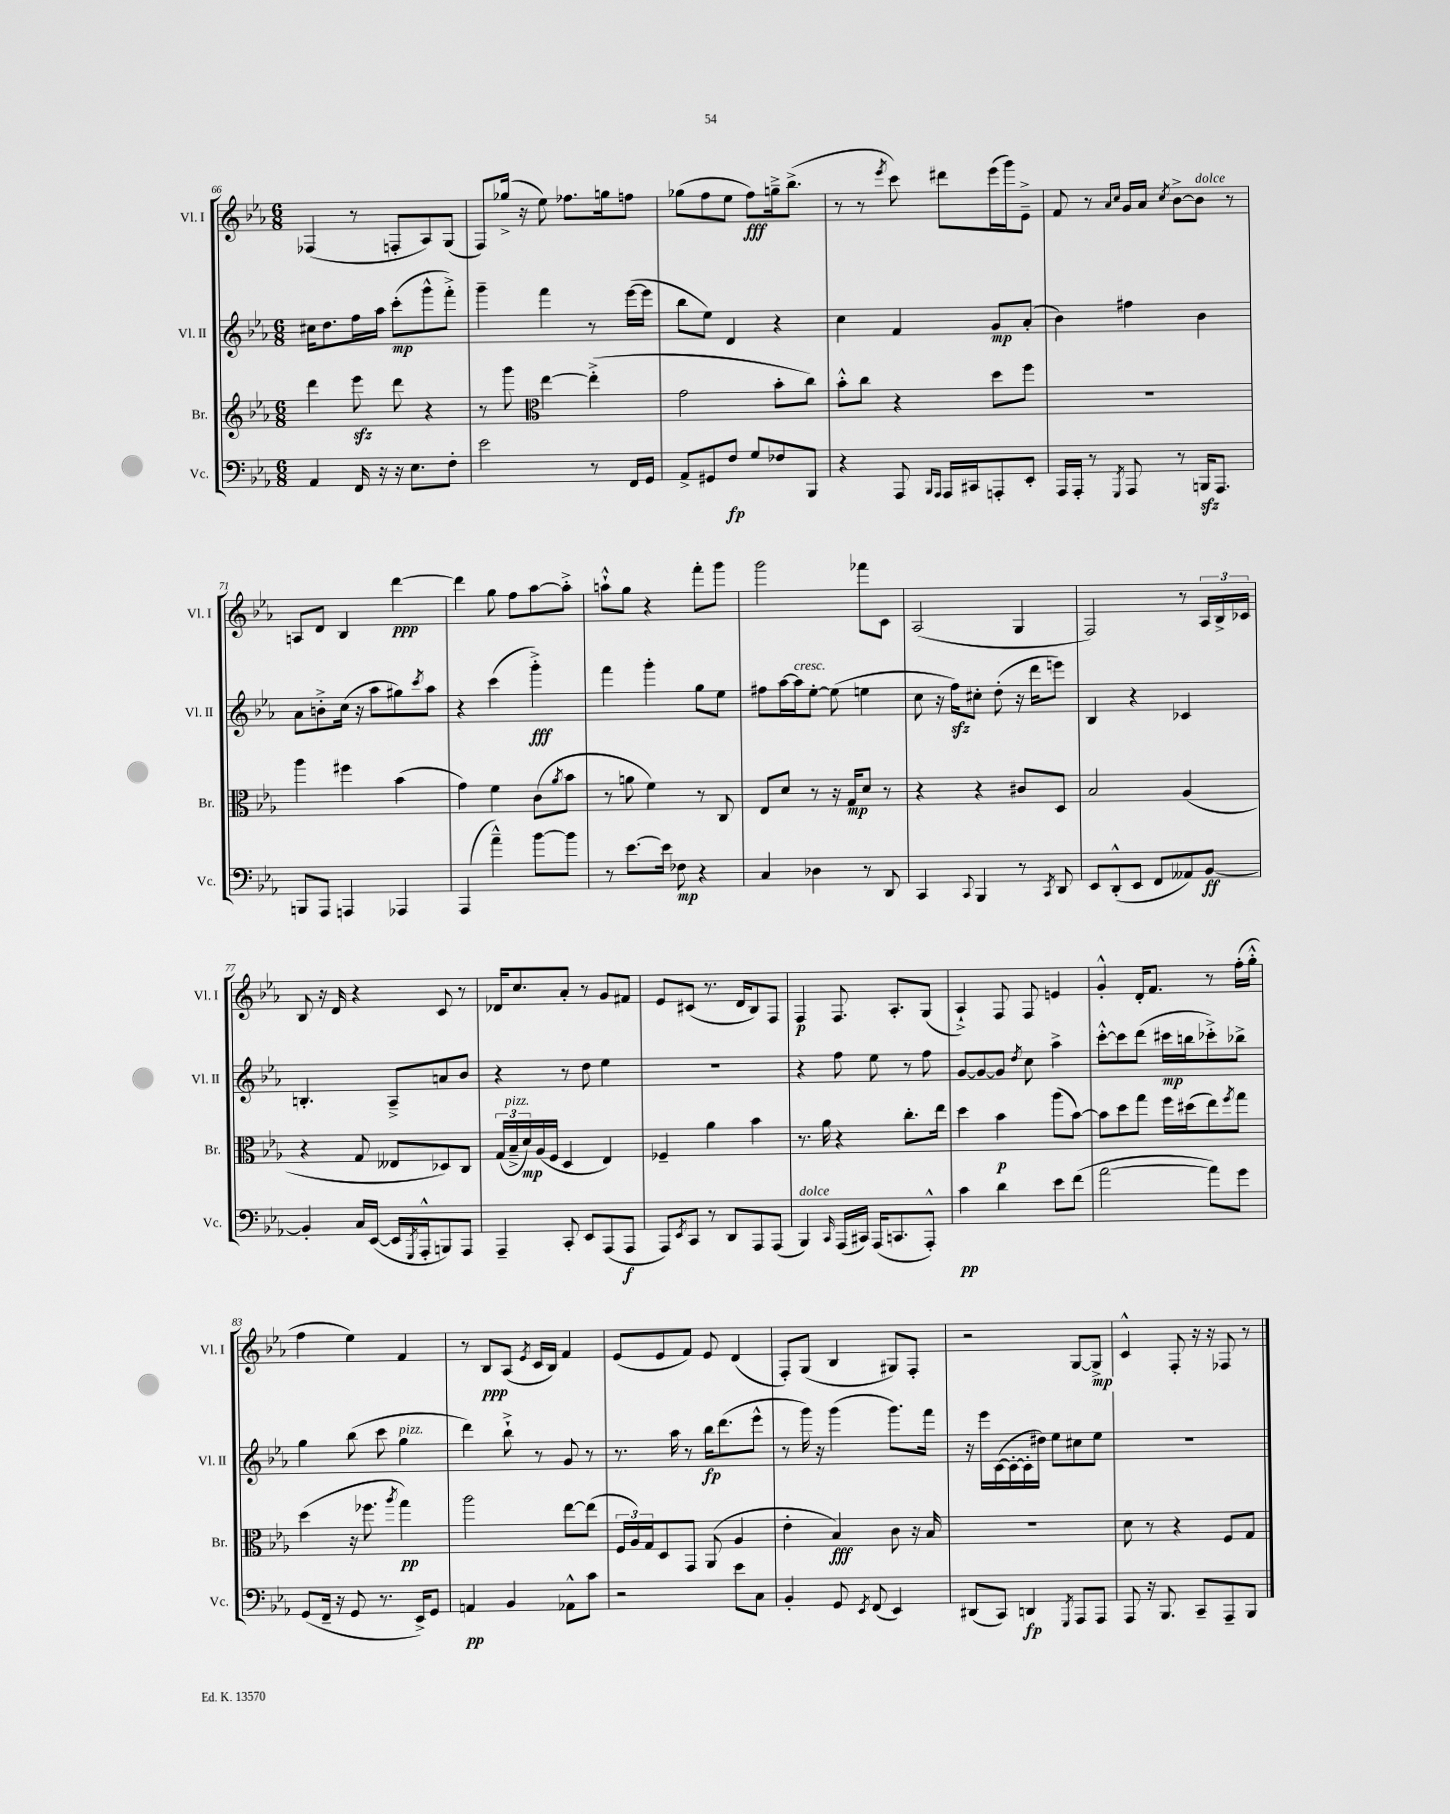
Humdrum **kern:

**kern	**dynam	**kern	**dynam	**kern	**dynam	**kern	**dynam
*part4	*part4	*part3	*part3	*part2	*part2	*part1	*part1
*staff4	*staff4	*staff3	*staff3	*staff2	*staff2	*staff1	*staff1
*I"Vc.	*	*I"Br.	*	*I"Vl. II	*	*I"Vl. I	*
*I'Vc.	*	*I'Br.	*	*I'Vl. II	*	*I'Vl. I	*
*clefF4	*	*clefG2	*	*clefG2	*	*clefG2	*
*k[b-e-a-]	*	*k[b-e-a-]	*	*k[b-e-a-]	*	*k[b-e-a-]	*
*M6/8	*	*M6/8	*	*M6/8	*	*M6/8	*
=66	=66	=66	=66	=66	=66	=66	=66
4AA-/	.	4ddd\	.	16cc#X\KL	.	(4F-X/	.
.	.	.	.	8.dd\	.	.	.
16FF/	.	8eee-zz\	.	16ff\L	.	8r	.
16r	.	.	.	16aa-\JJ	.	.	.
16r	.	8ddd\	.	(8ccc'\L	mp	8Fn'/L	.
8.E-\L	.	.	.	.	.	.	.
.	.	4r	.	8ggg^^\	.	8A-/)	.
8F'\J	.	.	.	8fff'^\J)	.	(8G/J	.
=67	=67	=67	=67	=67	=67	=67	=67
2e-\	.	8r	.	4ggg~\	.	8F/L)	.
.	.	8ggg\	.	.	.	(16gg-X^/Jk	.
.	.	.	.	.	.	16r	.
*	*	*clefC3	*	*	*	*	*
.	.	[4ee-\	.	4fff\	.	8ee-\)	.
.	.	.	.	.	.	8.ff-X\L	.
8r	.	(4ee-'^\]	.	8r	.	.	.
.	.	.	.	.	.	16ggn\k	.
16FF/LL	.	.	.	([16eee-\LL	.	8ffn\J	.
16GG/JJ	.	.	.	16eee-\JJ]	.	.	.
=68	=68	=68	=68	=68	=68	=68	=68
8AA-^/L	.	2g\	.	8bb-\L	.	(8gg-X\L	.
8GG#X/	.	.	.	8ee-\J)	.	8ff\	.
8F/J	fp	.	.	4d/	.	8ee-\J	.
8G/L	.	.	.	.	.	8ff\L)	fff
8F-X/	.	8b-'\L	.	4r	.	16ggn~^\k	.
.	.	.	.	.	.	(8.bb-^\J	.
8BBB-/J	.	8cc\J)	.	.	.	.	.
=69	=69	=69	=69	=69	=69	=69	=69
4r	.	8b-'^^\L	.	4cc\	.	8r	.
.	.	8cc\J	.	.	.	8r	.
.	.	.	.	.	.	8qeee-/	.
8AAA-/	.	4r	.	4f/	.	8ccc\)	.
16qqBBB-/LL	.	.	.	.	.	.	.
16qqAAA-/JJ	.	.	.	.	.	.	.
16AAA-/LL	.	.	.	.	.	8ddd#X\L	.
16CC#X/J	.	.	.	.	.	.	.
8AAAn'/	.	8dd\L	.	8g/L	mp	(16eee-\L	.
.	.	.	.	.	.	16ggg\J)	.
8EE-'/J	.	8ff\J	.	(8a-'/J	.	8e-~^\J	.
=70	=70	=70	=70	=70	=70	=70	=70
16AAA-/LL	.	2.r	.	4b-\)	.	8f/	.
16AAA-'/JJ	.	.	.	.	.	.	.
8r	.	.	.	.	.	8r	.
.	.	.	.	.	.	16qqa-/LL	.
8qGGG/	.	.	.	.	.	16qqcc/JJ	.
8AAA-/	.	.	.	4ff#X\	.	16g/LL	.
.	.	.	.	.	.	16a-/JJ	.
.	.	.	.	.	.	8qcc/	.
8r	.	.	.	.	.	[8b-^\L	.
!	!	!	!	!	!	!LO:TX:a:i:t=dolce	!
16BBBnzz/KL	.	.	.	4b-\	.	8b-\J]	.
8.AAA-/J	.	.	.	.	.	.	.
.	.	.	.	.	.	8r	.
!!LO:LB:g=z
=71	=71	=71	=71	=71	=71	=71	=71
8BBBn/L	.	4aa-\	.	8a-\L	.	8An/L	.
8AAA-/J	.	.	.	8bn'^\	.	8d/J	.
4AAAn/	.	4ff#X\	.	(16cc\Jk	.	4B-/	.
.	.	.	.	16r	.	.	.
.	.	.	.	8aa-\L	.	.	.
4AAA-X/	.	(4b-\	.	8gg#X\)	.	[4ddd\	ppp
.	.	.	.	8qccc/	.	.	.
.	.	.	.	8aa-\J	.	.	.
=72	=72	=72	=72	=72	=72	=72	=72
(4AAA-/	.	4g\)	.	4r	.	4ddd\]	.
4a-~^^\)	.	4f\	.	(4ccc\	.	8gg\	.
.	.	.	.	.	.	8ff\L	.
[8b-\L	.	(8c\L	.	4ggg'^\)	fff	[8aa-\	.
.	.	8qa-/	.	.	.	.	.
8b-\J]	.	8b-\J	.	.	.	8aa-'^\J]	.
=73	=73	=73	=73	=73	=73	=73	=73
8r	.	8r	.	4fff\	.	8aan`^^\L	.
[8.e-\L	.	8an\	.	.	.	8gg\J	.
.	.	4f\)	.	4ggg'\	.	4r	.
16e-\Jk]	.	.	.	.	.	.	.
8F-X\	mp	.	.	.	.	.	.
4r	.	8r	.	8gg\L	.	8fff'\L	.
.	.	8C/	.	8ee-\J	.	8ggg\J	.
=74	=74	=74	=74	=74	=74	=74	=74
4C/	.	8E-/L	.	8ff#X\L	.	2ggg\	.
.	.	8d/J	.	[16aa-\L	.	.	.
!	!	!	!	!LO:TX:a:i:t=cresc.	!	!	!
.	.	.	.	16aa-\J]	.	.	.
4D-X\	.	8r	.	[8ee-'\J	.	.	.
.	.	16r	.	(8ee-\]	.	.	.
.	.	16G/KL	mp	.	.	.	.
8r	.	8d/J	.	4een\	.	8fff-X\L	.
8DD/	.	8r	.	.	.	8c\J	.
=75	=75	=75	=75	=75	=75	=75	=75
4CC/	.	4r	.	8cc\	.	(2A-/	.
.	.	.	.	16r	.	.	.
.	.	.	.	16ffzz\KL)	.	.	.
8qqCC/	.	.	.	.	.	.	.
4BBB-/	.	4r	.	8cc#X'\J	.	.	.
.	.	.	.	(8dd'\	.	.	.
8r	.	8c#X/L	.	16r	.	4G/	.
.	.	.	.	16ddd\KL	.	.	.
8qCC/	.	.	.	.	.	.	.
8DD/	.	8D/J	.	8eeen\J)	.	.	.
=76	=76	=76	=76	=76	=76	=76	=76
8EE-/L	.	2B-/	.	4B-/	.	2F/)	.
(8DD'^^/	.	.	.	.	.	.	.
8EE-/J	.	.	.	4r	.	.	.
8FF/L	.	.	.	.	.	.	.
8AA--X/)	.	(4A-/	.	4c-X/	.	8r	.
[8BB-/J	ff	.	.	.	.	24A-/LL	.
.	.	.	.	.	.	24B-^/	.
.	.	.	.	.	.	24c-X/JJ	.
!!LO:LB:g=z
=77	=77	=77	=77	=77	=77	=77	=77
4BB-'/]	.	4r	.	4.Bn'/	.	8B-/	.
.	.	.	.	.	.	16r	.
.	.	.	.	.	.	16d/	.
16C/LL	.	8G/	.	.	.	4r	.
([16EE-/JJ	.	.	.	.	.	.	.
16EE-/LL]	.	8E--X/L	.	8A-~^/L	.	.	.
8qGGG/	.	.	.	.	.	.	.
16AAA-'^^/J	.	.	.	.	.	.	.
8BBBn/)	.	8D-X/)	.	8an/	.	8c/	.
8AAA-/J	.	8C/J	.	8b-/J	.	8r	.
=78	=78	=78	=78	=78	=78	=78	=78
4AAA-~/	.	(24G/LL	.	4r	.	16d-X/KL	.
!	!	!LO:TX:a:i:t=pizz.	!	!	!	!	!
.	.	24B-~^/	.	.	.	.	.
.	.	.	.	.	.	8.cc/	.
.	.	24d/)	mp	.	.	.	.
.	.	(16A-/	.	.	.	.	.
.	.	16F/JJ	.	.	.	.	.
8CC'/	.	4D/	.	8r	.	8a-'/J	.
8EE-/L	.	.	.	8dd\	.	8r	.
(8AAA-/	.	4E-/)	.	4ee-\	.	8g/L	.
8AAA-/J	f	.	.	.	.	8f#X/J	.
=79	=79	=79	=79	=79	=79	=79	=79
8AAA-/L)	.	4F-X~/	.	2.r	.	8e-/L	.
8qEE-/	.	.	.	.	.	.	.
8CC/J	.	.	.	.	.	(8c#X/J	.
8r	.	4a-\	.	.	.	8.r	.
8DD/L	.	.	.	.	.	.	.
.	.	.	.	.	.	16d/KL	.
8AAA-/	.	4b-\	.	.	.	8B-/)	.
(8AAA-/J	.	.	.	.	.	8F/J	.
=80	=80	=80	=80	=80	=80	=80	=80
!LO:TX:a:i:t=dolce	!	!	!	!	!	!	!
4BBB-/)	.	8.r	.	4r	.	4F/	p
.	.	16a-\	.	.	.	.	.
16qqCC/	.	.	.	.	.	.	.
(16AAA-/LL	.	4r	.	8ff\	.	8.F/	.
16CC#X/JJ)	.	.	.	.	.	.	.
(16AAA-/KL	.	.	.	8ee-\	.	.	.
8.CCn/	.	.	.	.	.	8.A-'/L	.
.	.	8.cc'\L	.	8r	.	.	.
8AAA-'^^/J)	.	.	.	8ff\	.	(8G/J	.
.	.	16ee-\Jk	.	.	.	.	.
=81	=81	=81	=81	=81	=81	=81	=81
4c\	pp	4dd\	.	[8g/L	.	4A-`^/)	.
.	.	.	.	8g/_	.	.	.
4d\	.	4b-\	p	8g/J]	.	8F/	.
.	.	.	.	8qdd/	.	.	.
.	.	.	.	8cc\	.	8F/	.
8e-\L	.	(8aa-\L	.	4aa-^\	.	4en/	.
(8f\J	.	[8b-\J)	.	.	.	.	.
=82	=82	=82	=82	=82	=82	=82	=82
[2a-\	.	8b-\L]	.	[8ccc'^^\L	.	4g'^^/	.
.	.	8dd\	.	8ccc\]	.	.	.
.	.	8gg\J	.	(8ddd\J	.	16d'/KL	.
.	.	.	.	.	.	8.f/J	.
.	.	16ff\LL	.	16ccc#X\LL	mp	.	.
.	.	(16dd#X\J	.	16bbn\J	.	.	.
8a-\L])	.	8ee-\)	.	8ccc-X'^\)	.	8r	.
.	.	8qff/	.	.	.	.	.
8g\J	.	8gg\J	.	8bb-X^\J	.	(16ff'\LL	.
.	.	.	.	.	.	16gg'^^\JJ	.
!!LO:LB:g=z
=83	=83	=83	=83	=83	=83	=83	=83
(8GG/L	.	(4dd\	.	4gg\	.	4ff\	.
16FF~/Jk	.	.	.	.	.	.	.
16r	.	.	.	.	.	.	.
8GG/	.	16r	.	(8bb-\	.	4ee-\)	.
.	.	8.ff-X\	.	.	.	.	.
8.r	.	.	.	8ccc\	.	.	.
.	.	8qaa-/	.	.	.	.	.
!	!	!	!	!LO:TX:a:i:t=pizz.	!	!	!
.	.	4gg\)	pp	4gg\	.	4f/	.
16EE-^/KL)	.	.	.	.	.	.	.
8GG/J	.	.	.	.	.	.	.
=84	=84	=84	=84	=84	=84	=84	=84
4AAn/	pp	2aa-\	.	4ddd\)	.	8r	.
.	.	.	.	.	.	8B-/L	ppp
4BB-/	.	.	.	8bb-`^\	.	(8A-/J	.
.	.	.	.	.	.	8qe-/	.
.	.	.	.	8r	.	16c/LL	.
.	.	.	.	.	.	16B-/JJ)	.
8AA-X^^\L	.	[8ee-\L	.	8g/	.	4f/	.
8c\J	.	(8ee-\J]	.	8r	.	.	.
=85	=85	=85	=85	=85	=85	=85	=85
2r	.	24F/LL	.	8.r	.	(8e-/L	.
.	.	24A-/)	.	.	.	.	.
.	.	24G/J	.	.	.	.	.
.	.	8D/	.	.	.	8e-/	.
.	.	.	.	16aa-\	.	.	.
.	.	8GG/J	.	8r	.	8f/J)	.
.	.	(8AA-/	.	16bb-\KL	fp	8e-/	.
.	.	.	.	(8.ddd\	.	.	.
8e-\L	.	4A-/	.	.	.	(4d/	.
8C\J	.	.	.	8eee-^^\J	.	.	.
=86	=86	=86	=86	=86	=86	=86	=86
4BB-'/	.	4e-'\	.	8r	.	8F'/L)	.
.	.	.	.	16ggg\)	.	(8G/J	.
.	.	.	.	16r	.	.	.
8GG/	.	4B-/)	fff	(4ggg\	.	4B-/	.
8qEE-/	.	.	.	.	.	.	.
(8FF/	.	.	.	.	.	.	.
4EE-/)	.	8c\	.	8.ggg\L)	.	8G#X/L)	.
.	.	16r	.	.	.	8F'/J	.
.	.	16B-/	.	16fff\Jk	.	.	.
=87	=87	=87	=87	=87	=87	=87	=87
(8DD#X/L	.	2.r	.	16r	.	2r	.
.	.	.	.	16eee-\LL	.	.	.
8CC/J)	.	.	.	([16c\	.	.	.
.	.	.	.	16c'\_	.	.	.
4DDn/	fp	.	.	16c'\]	.	.	.
.	.	.	.	16dd#X\JJ)	.	.	.
.	.	.	.	8ee-\L	.	.	.
8qGGG/	.	.	.	.	.	.	.
8AAA-/L	.	.	.	8cc#X\	.	[8G/L	.
8AAA-/J	.	.	.	8ee-\J	.	8G^/J]	mp
=88	=88	=88	=88	=88	=88	=88	=88
8AAA-/	.	8d\	.	2.r	.	4c^^/	.
16r	.	8r	.	.	.	.	.
8.BBB-/	.	.	.	.	.	.	.
.	.	4r	.	.	.	8F'/	.
8CC~/L	.	.	.	.	.	16r	.
.	.	.	.	.	.	16r	.
8AAA-~/	.	8F/L	.	.	.	8F-X/	.
8BBB-/J	.	8G/J	.	.	.	8r	.
==	==	==	==	==	==	==	==
*-	*-	*-	*-	*-	*-	*-	*-
